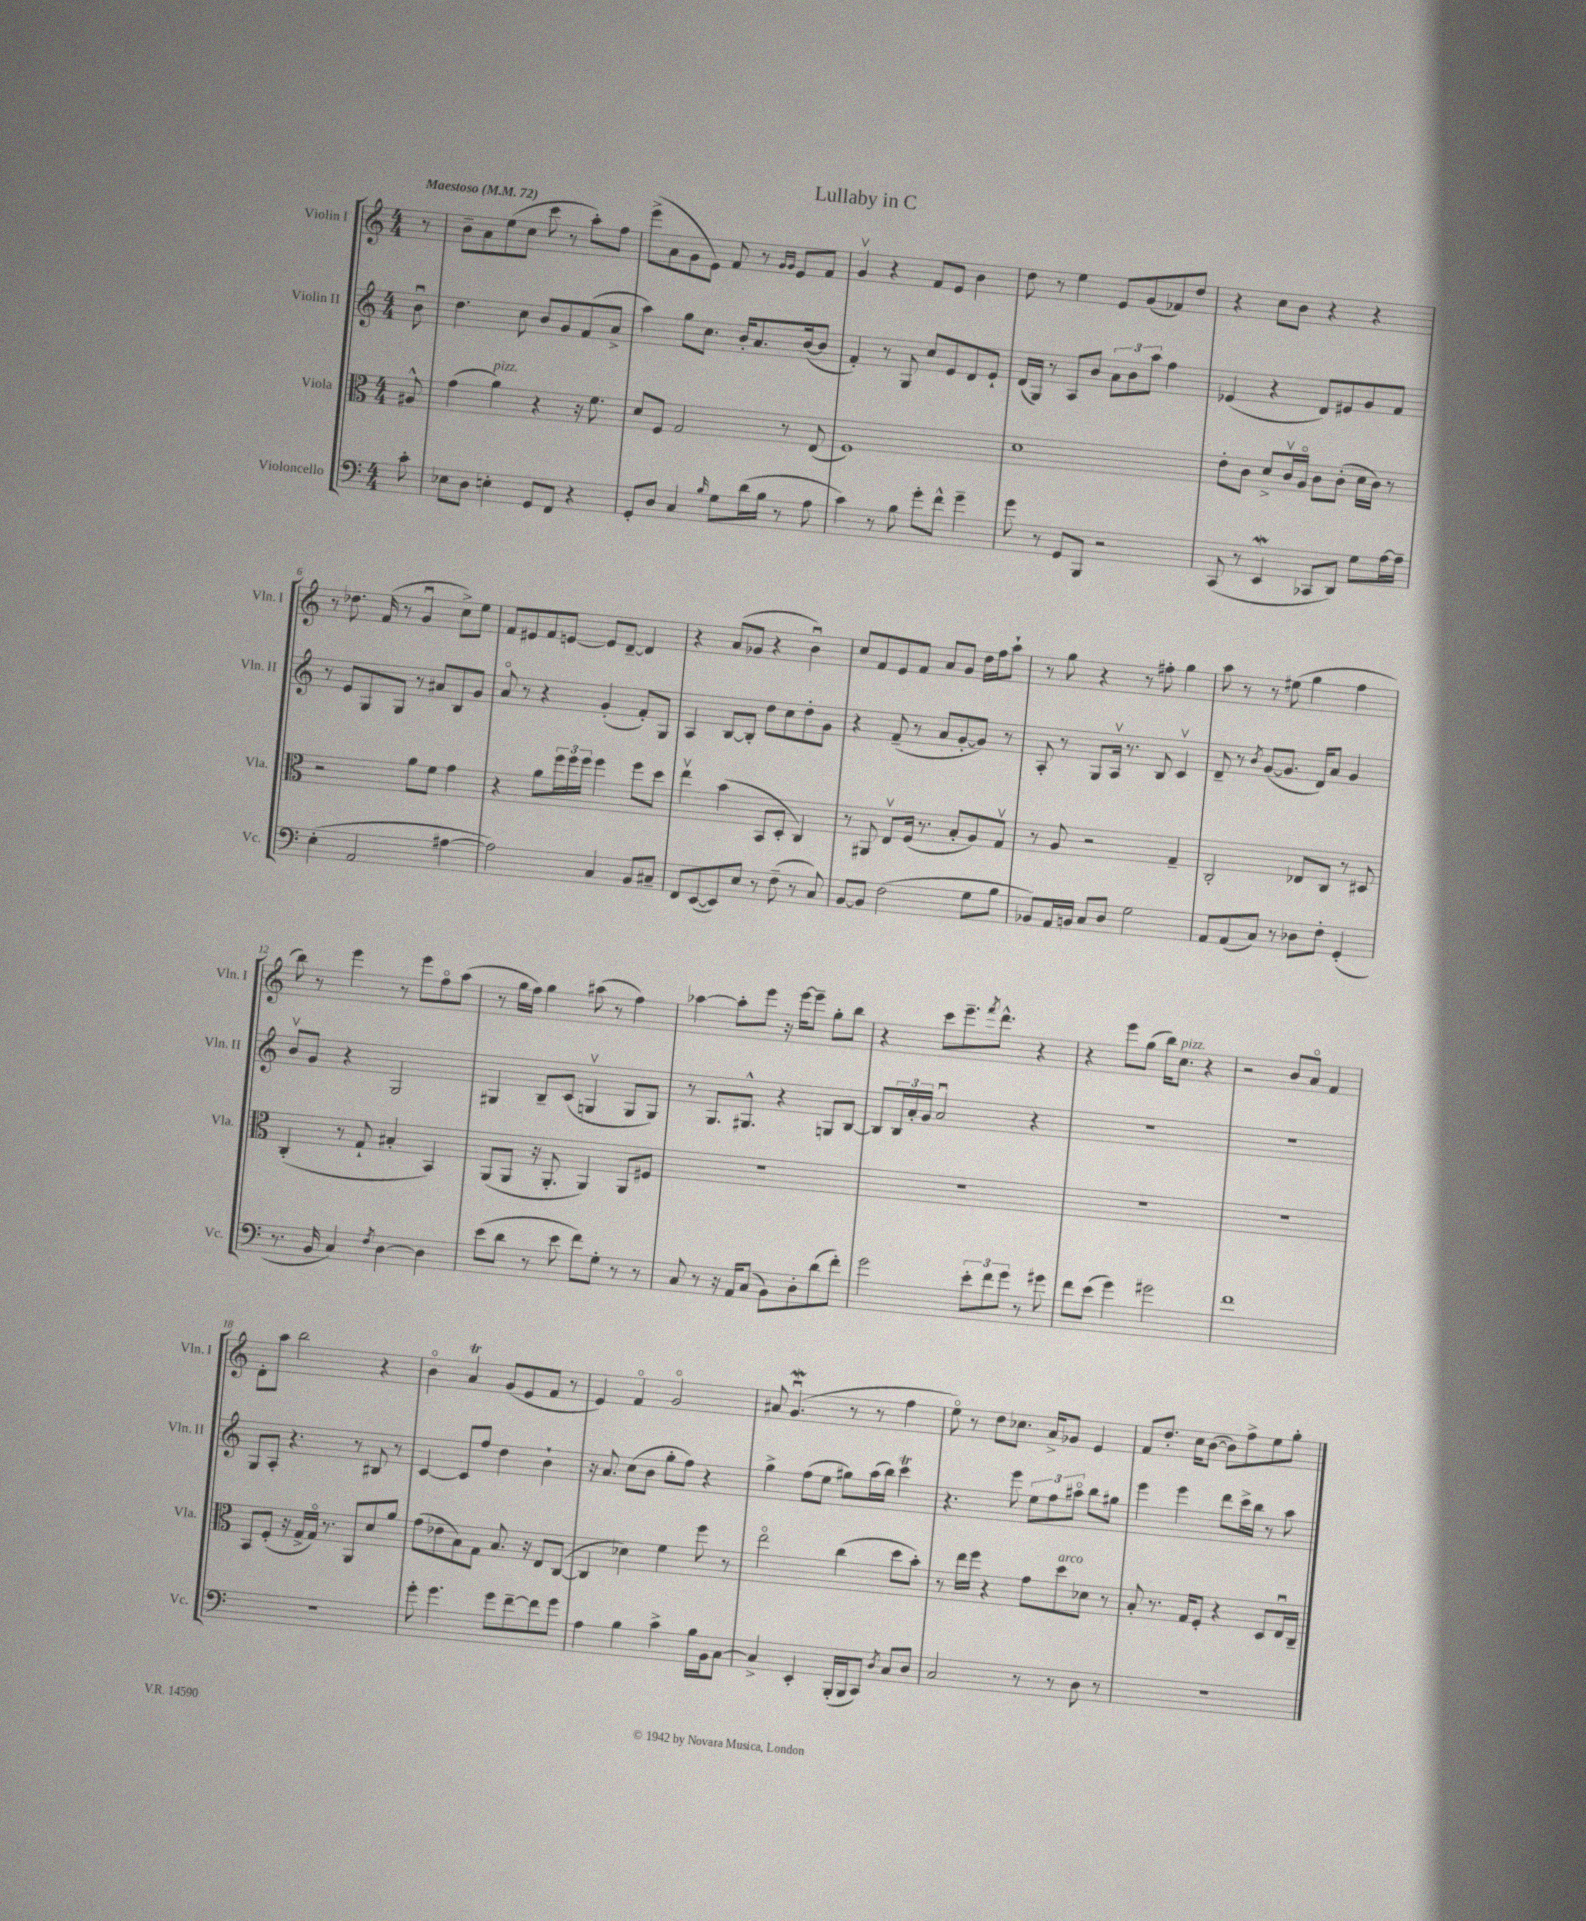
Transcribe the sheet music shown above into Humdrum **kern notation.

**kern	**kern	**kern	**kern
*part4	*part3	*part2	*part1
*staff4	*staff3	*staff2	*staff1
*I"Violoncello	*I"Viola	*I"Violin II	*I"Violin I
*I'Vc.	*I'Vla.	*I'Vln. II	*I'Vln. I
*clefF4	*clefC3	*clefG2	*clefG2
*k[]	*k[]	*k[]	*k[]
*M4/4	*M4/4	*M4/4	*M4/4
*MM72	*MM72	*MM72	*MM72
=	=	=	=
!	!	!	!LO:TX:a:B:t=Maestoso
8c'\	8A#X^^/	8bu\	8r
=1	=1	=1	=1
8E-X\L	(4g\	4.dd\	8b~\L
8D\J	.	.	8a\
!	!LO:TX:a:i:t=pizz.	!	!
4En'\	4a\)	.	(8ee\
.	.	8cc\	8cc\J
8GG/L	4r	8b/L	8ccc\
8FF/J	.	8g/	8r
4r	16r	(8f/	8aa'\L)
.	8.f\	.	.
.	.	8a^/J	8ff\J
=2	=2	=2	=2
8GG'/L	8d/L	4aa\)	(8eee^\L
8D/J	8F/J	.	8a\
4C/	2G/	8gg\L	8g\
.	.	8.cc\J	8e\J)
16qqB/	.	.	.
8G\L	.	.	8f/
.	.	16b'/KL	.
(16d\L	.	8.a/	8r
16B\JJ	.	.	.
.	.	.	16qqg/LL
.	.	.	16qqg/JJ
8r	8r	.	8e/L
.	.	([16b/k	.
8A\	(8E/	8b/J]	8f/J
=3	=3	=3	=3
4c\)	1F)	4f'/)	4gv/
8r	.	8r	4r
8B\	.	8G/	.
8g'\L	.	8cc/L	8f/L
8f^^\J	.	8e/	8e/J
4g~\	.	8d/	4b\
.	.	8e`/J	.
=4	=4	=4	=4
8g\	1d	(16d/LL	8dd\
.	.	16G/JJ)	.
8r	.	8r	8r
8GG/L	.	8A/L	4ee\
8BBB/J	.	8b/J	.
2r	.	12a\L	8e/L
.	.	12b\	.
.	.	.	(8g/
.	.	12aa\J	.
.	.	4ff\	8f-X/)
.	.	.	8dd/J
=5	=5	=5	=5
(8CC/	8e'\L	(4e-X/	4r
8r	8c\J	.	.
4EEW/	8d^/L	4r	8cc\L
.	16cv/L	.	8b\J
.	16A/JJ	.	.
8CC-X/L	8c\L	8d/L)	4r
8DD/J)	(8c'\J	8e#X/	.
8G\L	16d\LL	8g/	4r
.	16c\JJ)	.	.
[16A\L	8r	8f/J	.
16A~\JJ]	.	.	.
!!LO:LB:g=z
=6	=6	=6	=6
(4E'\	2r	8r	8r
.	.	8e/L	8.dd-X\
2AA/	.	8G/	.
.	.	.	(16f/
.	.	8G/J	8r
.	8a\L	8r	4gu/
.	8f\J	8a#X/L	.
[4A#X\	4g\	8B/	8cc^\L)
.	.	8g/J	8ee\J
=7	=7	=7	=7
2A#\])	4r	8a/	8f/L
.	.	8r	8e#X/
.	8a\L	4r	8f/
.	24ff\L	.	[8en/J
.	24ff\	.	.
.	24ff\JJ	.	.
4C/	4ff\	(4g'/	8e/L]
.	.	.	[8d~/J
8BB/L	8ff\L	8f'/L)	4d/]
8C#X~/J	8dd\J	8G/J	.
=8	=8	=8	=8
8FF/L	4eev\	4A/	4r
([8EE/	.	.	.
8EE/])	(4b\	[8B/L	(8a/L
8E/J	.	8B'/J]	8g-X/J
8r	8BB/L	8dd\L	4r
(8F~\	8D'/J	8cc\	.
8r	4C/)	8dd'\	4bu\)
8C/)	.	8g\J	.
=9	=9	=9	=9
[8BB/L	8r	4r	8cc/L
8BB/J]	8AA#X/	.	8f/
(2F\	8Ev/L	(8f~/	8e/
.	(16F/Jk	8r	8f/J
.	8.r	.	.
.	.	8a/L	8a/L
.	8B'/L	[8g'/	8g/J
8G\L	8A/)	8g/J])	16dd\LL
.	.	.	16ff\J
8B\J	8Gv/J	8r	8aa`\J
=10	=10	=10	=10
8BB-X/L)	8r	8A'/	8r
16AA/L	8A/	8r	8gg\
16BBn/JJ	.	.	.
8C/L	2r	8G/L	4r
8D/J	.	16Av/Jk	.
.	.	8.r	.
2G\	.	.	8r
.	.	8B/	8ff#X'\
.	4G~/	4cv/	4gg\
=11	=11	=11	=11
8AA/L	2C'/	8d~/	8aa\
(8AA/	.	8r	8r
.	.	8qb/	.
8C/J)	.	([8g/L	8r
8r	.	8.g/J]	(8ee#X\
8D-X\L	8E-X/L	.	4gg\
.	.	16d/KL)	.
8F'\J	8C/J	8a/J	.
(4GG'/	8r	4g/	4ff\
.	8D#X/	.	.
!!LO:LB:g=z
=12	=12	=12	=12
8.r	(4C'/	8bv/L	8bb\)
.	.	8g/J	8r
16BB/	.	.	.
4C/)	8r	4r	4eee\
.	8G`/	.	.
8qF/	.	.	.
[4D\	4B#X'/	2G/	8r
.	.	.	8eee\L
4D\]	4BB/)	.	8ff\
.	.	.	(8aa\J
=13	=13	=13	=13
(8e\L	(8AA/L	4G#X/	8r
8d\J	8AA/J	.	16gg\LL
.	.	.	16ff\JJ)
8r	16r	8B~/L	4gg\
.	8.AA'/	.	.
8e\	.	(8c/J	.
8f\L)	4AA/)	4Gnv/	(8aa#X\
8G'\J	.	.	8r
8r	8AA/L	8G/L	4ff\)
8r	8F#X/J	8G/J)	.
=14	=14	=14	=14
8C/	1r	8r	[4aa-X\
8r	.	8.G/L	.
16r	.	.	8aa-'\L]
16AA/KL	.	8.G#X^^/J	.
(8C/J	.	.	8eee\J
8BB\L)	.	4r	16r
.	.	.	[16eee\KL
8D'\	.	.	8eee~\J]
(8d\	.	8Gn/L	8gg'\L
8f'\J)	.	[8B/J	8bb\J
=15	=15	=15	=15
2g\	1r	8B/L]	4r
.	.	24B/L	.
.	.	24a'/	.
.	.	24g/JJ	.
.	.	2au/	8ccc\L
.	.	.	8.eee~\
12e'\L	.	.	.
.	.	.	8qfff/
.	.	.	8.ddd^^\J
12f\	.	.	.
12g\J	.	.	.
8r	.	4r	4r
8g#X\	.	.	.
=16	=16	=16	=16
8f\L	1r	1r	4r
(8e\J	.	.	.
4g\)	.	.	8eee\L
.	.	.	(8gg\J
2g#X\	.	.	16bb\KL)
!	!	!	!LO:TX:a:i:t=pizz.
.	.	.	8.cc\J
.	.	.	4r
=17	=17	=17	=17
1f	1r	1r	2r
.	.	.	8b/L
.	.	.	8a/J
.	.	.	4f/
!!LO:LB:g=z
=18	=18	=18	=18
1r	8BB/L	8G/L	8d'\L
.	(8F'/J	8A'/J	8aa\J
.	16r	4.r	2bb\
.	16G^/LL	.	.
.	16G/JJ)	.	.
.	8.r	.	.
.	8AA/L	8r	.
.	8d/	8B#X/	4r
.	8a/J	8r	.
=19	=19	=19	=19
8g'\	(8g\L	[4c/	4b\
4.g\	8e-X\	.	.
.	8B\)	8c/L]	4aT/
.	8G\J	8ff/J	.
8g\L	8.B/	4dd\	(8g/L
[8f~\	.	.	8e/
.	16r	.	.
8f\]	8E/L	4b`\	8f/J
8g\J	([8C/J	.	8r
=20	=20	=20	=20
4A\	4C/]	16r	4e/)
.	.	8.a/	.
4B\	4d-X\)	(8cc\L	4f/
.	.	8b\J	.
4c^\	4f\	8gg'\L	2g/
.	.	8ff\J)	.
16B\LL	8ff\	4r	.
16BB\J	.	.	.
[8C\J	8r	.	.
=21	=21	=21	=21
4C^/]	2ee\	4gg^\	8a#X/
.	.	.	(4.gWu/
4EE'/	.	(8ff\L	.
.	.	8ee\J	.
(16BBB'/LL	(4cc\	8gg#X\L)	8r
16BBB/J	.	.	.
8CC/J)	.	(16aa\L	8r
.	.	16bb\JJ)	.
8qD/	.	.	.
8C/L	8dd\L	4cccT\	4ff\
8D/J	8b'\J)	.	.
=22	=22	=22	=22
2C/	8r	4.r	8ee\)
.	16ee\LL	.	8r
.	16ff\JJ	.	.
.	4r	.	8dd\L
.	.	8eee\	8.cc-X\J
8r	8g\L	12ee\L	.
.	.	.	16a^/KL
.	.	12ff\	.
!	!LO:TX:a:i:t=arco	!	!
8r	8dd\	.	8g-X/J
.	.	12aa#X\J	.
8D\	8d-X\J	8bb\L	4e/
8r	8r	8gg#X\J	.
=23	=23	=23	=23
1r	8B'/	4eee\	8f/L
.	8.r	.	8.dd'/J
.	.	4eee\	.
.	16G/KL	.	16cc\KL
.	8F'/J	.	([8b\J
.	4r	8ddd\L	8b\L])
.	.	16ccc^\L	8ff^\
.	.	16bb\JJ	.
.	8D/L	8r	8ee\
.	16Eu/L	8aa\	8gg'\J
.	16C~/JJ	.	.
==	==	==	==
*-	*-	*-	*-
